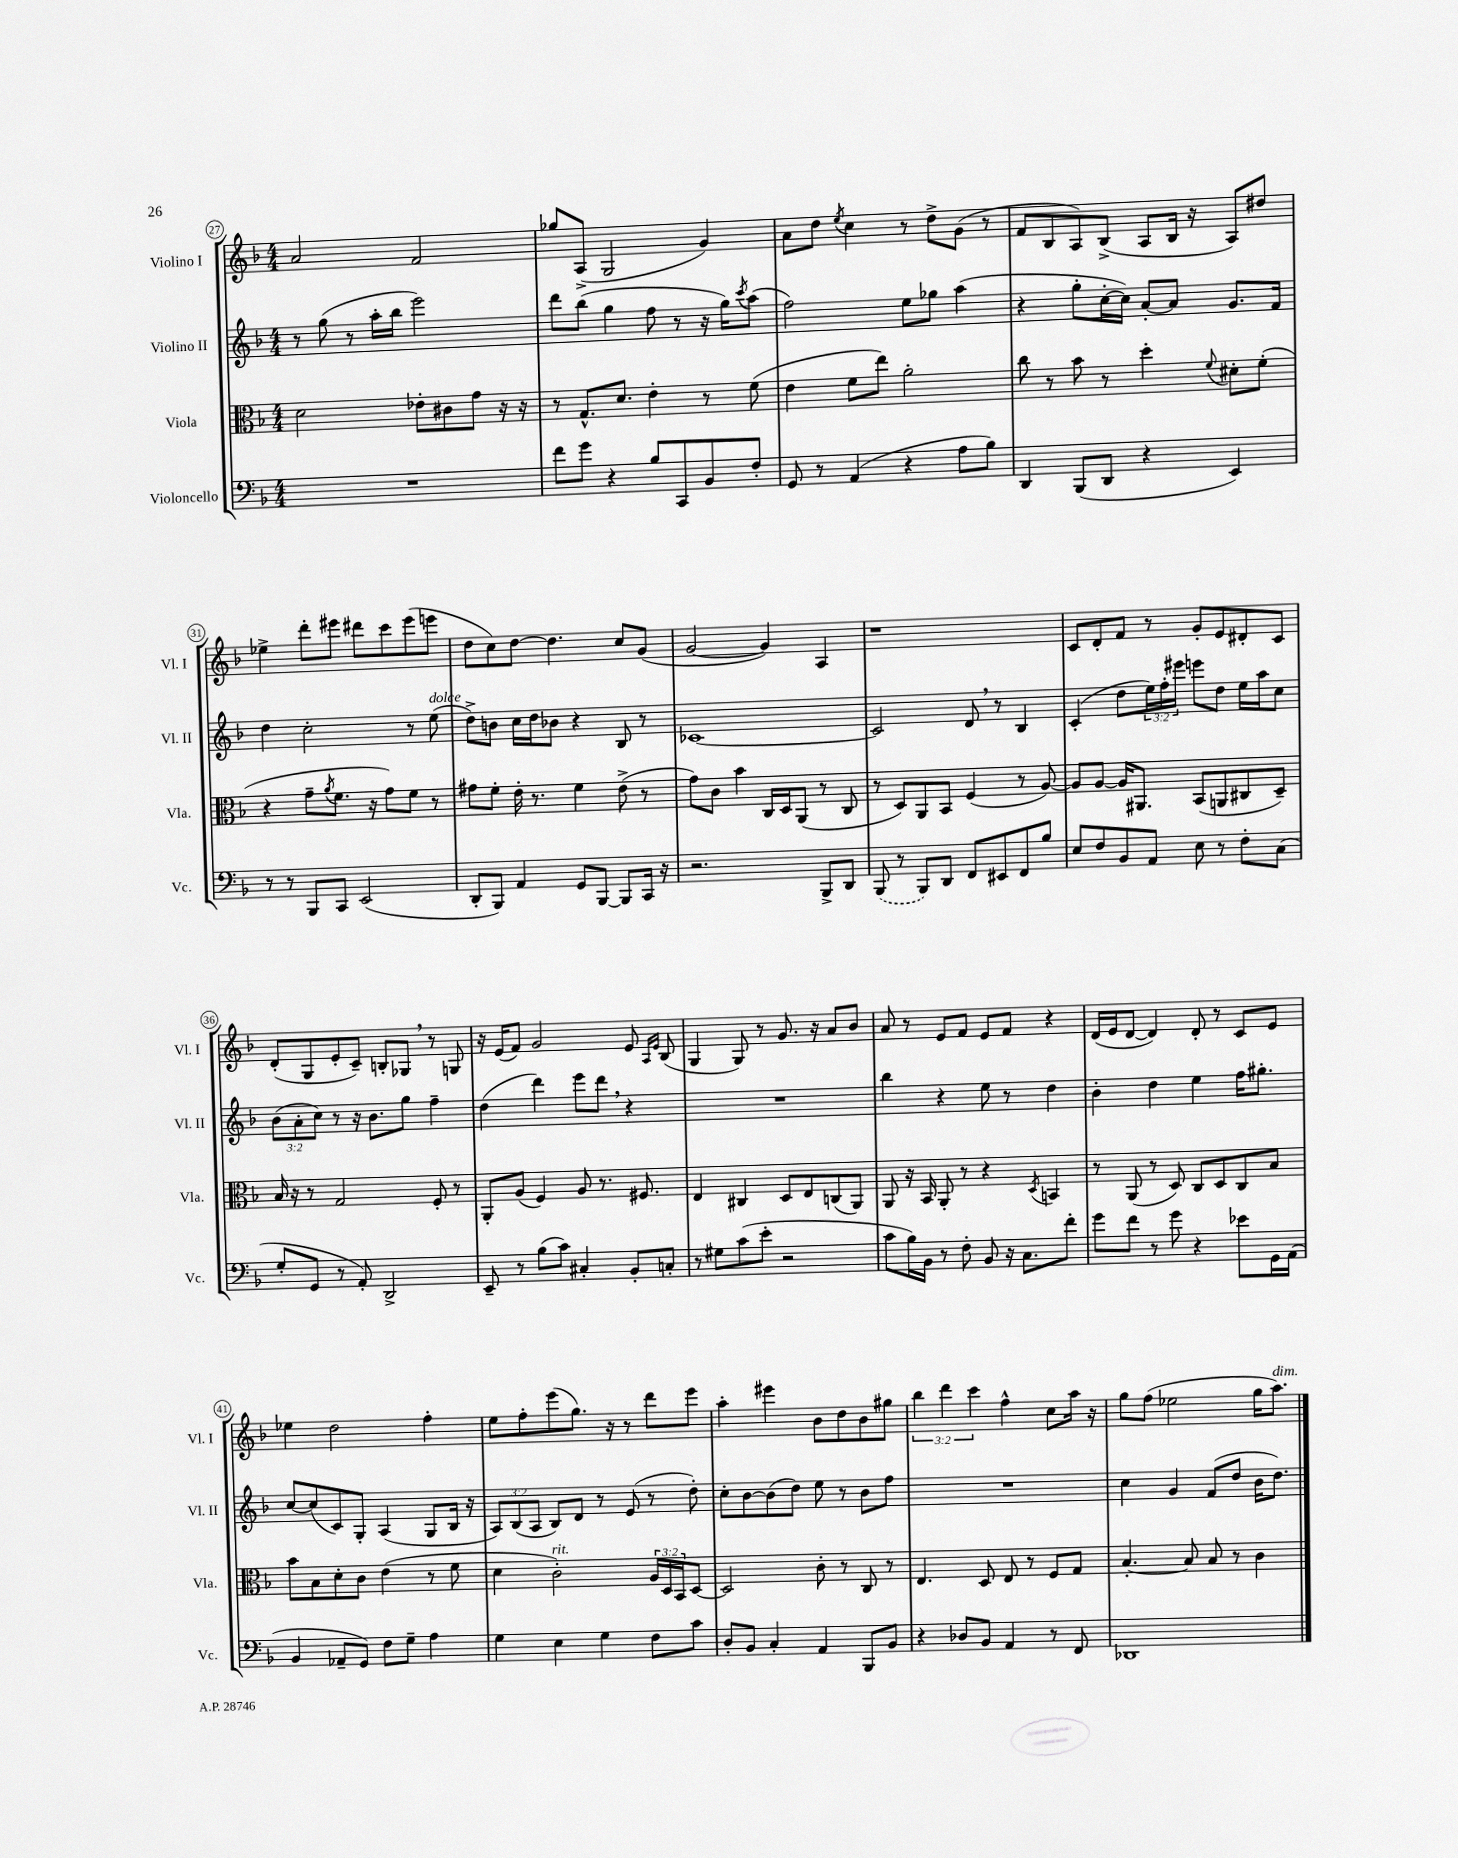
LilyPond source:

<<
\new StaffGroup <<
\new Staff = "s0" \with { instrumentName = "Violino I" shortInstrumentName = "Vl. I" } {
    \clef treble \key f \major \numericTimeSignature \time 4/4 \override Staff.TupletNumber.text = #tuplet-number::calc-fraction-text
    a'2 f'2 |
    ges''8 a8->( g2 g'4) |
    a'8 d''8 \acciaccatura { e''8 } c''4 r8 d''8-> g'8( r8 |
    f'8 bes8 a8) bes8->( a8 bes16 r16 a8) dis''8 |
    ees''4-> d'''8-. eis'''8 dis'''8 c'''8 eis'''8( e'''8 |
    d''8 c''8) d''8~ d''4. c''8 g'8( |
    g'2~ g'4) a4 |
    r1 |
    c'8 d'8-. f'8 r8 g'8-. e'8 dis'8-. c'8 |
    d'8-.( g8 e'8-. c'8--) b8-. ges8 \breathe r8 g8 |
    r16 e'16( f'8) g'2 e'8 \grace { a16 e'16 } bes8( |
    g4 g8) r8 g'8. r16 a'8 bes'8 |
    a'8 r8 e'8 f'8 e'8 f'8 r4 |
    d'16( e'16 d'8~ d'4) d'8-. r8 c'8 e'8 |
    ees''4 d''2 f''4-. |
    e''8 f''8-. e'''8( g''8.) r16 r8 d'''8 e'''8 |
    a''4-. eis'''4 bes'8 d''8 bes'8 gis''8 |
    \tuplet 3/2 { bes''4 d'''4 c'''4 } f''4-^ c''8 a''16 r16 |
    g''8 f''8( ees''2 g''16 a''8.^\markup { \italic "dim." }) \bar "|." |
}
\new Staff = "s1" \with { instrumentName = "Violino II" shortInstrumentName = "Vl. II" } {
    \clef treble \key f \major \numericTimeSignature \time 4/4 \override Staff.TupletNumber.text = #tuplet-number::calc-fraction-text
    r8 g''8( r8 a''16-. bes''16 e'''2) |
    d'''8 bes''8( g''4 f''8 r8 r16 g''16) \acciaccatura { c'''8 } a''8( |
    f''2) e''8 ges''8 a''4( |
    r4 g''8-. c''16~-. c''16) a'8~-. a'8 g'8. f'16 |
    d''4 c''2-. r8 e''8^\markup { \italic "dolce" }( |
    d''8->) b'8 c''16 d''16 bes'8 r4 bes8 r8 |
    ces'1~ |
    ces'2 d'8 \breathe r8 bes4 |
    c'4-.( d''8 \tuplet 3/2 { e''16) f''16-. eis'''16 } e'''8 d''8 e''16 a''16 c''8 |
    \tuplet 3/2 { bes'8( a'8-. c''8) } r8 r16 bes'8. g''8 f''4-- |
    d''4( d'''4) e'''8 d'''8 \breathe r4 |
    R1 |
    bes''4 r4 e''8 r8 d''4 |
    bes'4-. d''4 e''4 f''16 gis''8.-. |
    c''8~ c''8( c'8) g8-. a4( g8 bes16 r16 |
    \tuplet 3/2 { a8) bes8( a8 } bes8) d'8 r8 e'8( r8 d''8-.) |
    c''8-. bes'8~ bes'8( d''8) e''8 r8 bes'8 f''8 |
    R1 |
    c''4 g'4 f'8( d''8 bes'16 d''8.) \bar "|." |
}
\new Staff = "s2" \with { instrumentName = "Viola" shortInstrumentName = "Vla." } {
    \clef alto \key f \major \numericTimeSignature \time 4/4 \override Staff.TupletNumber.text = #tuplet-number::calc-fraction-text
    d'2 ees'8-. cis'8 g'8 r16 r16 |
    r8 g8.-^ d'8. e'4-. r8 f'8( |
    e'4 f'8 e''8) a'2-. |
    c''8 r8 bes'8 r8 d''4-. \appoggiatura { f'8 } dis'8-. f'8-.( |
    r4 g'8-- \acciaccatura { a'8 } f'8. r16 g'8) f'8 r8 |
    gis'8 f'8-. e'16-. r8. f'4 e'8->( r8 |
    g'8) c'8 bes'4 c16 d16 a,8( r8 c8 |
    r8 d8) a,8 bes,8 f4( r8 a8~) |
    a8 a8~ a16 ais,8. bes,8( a,8 cis8 d8--) |
    bes16 r16 r8 g2 f8-. r8 |
    a,8-. a8( f4) a8 r8. fis8. |
    e4 cis4 d8 e8 c8( a,8) |
    a,8 r16 bes,16 a,8-. r8 r4 \acciaccatura { d8 } b,4 |
    r8 a,8( r8 d8) c8 d8 c8 bes8 |
    bes'8 bes8 d'8-. c'8 e'4( r8 f'8 |
    d'4 c'2-.^\markup { \italic "rit." }) \tuplet 3/2 { a16 d16 bes,16 } d8~ |
    d2 c'8-. r8 c8 r8 |
    e4. d8 e8 r8 f8 g8 |
    bes4.~-. bes8 bes8 r8 c'4 \bar "|." |
}
\new Staff = "s3" \with { instrumentName = "Violoncello" shortInstrumentName = "Vc." } {
    \clef bass \key f \major \numericTimeSignature \time 4/4
    R1 |
    f'8 g'8 r4 bes8 c,8 bes,8 f8-. |
    g,8 r8 a,4( r4 a8 bes8) |
    d,4 bes,,8( d,8 r4 e,4) |
    r8 r8 bes,,8 c,8 e,2( |
    d,8-. bes,,8) a,4 g,8 bes,,8~ bes,,8 c,16 r16 |
    r2. bes,,8-> d,8 |
    \once \slurDashed bes,,8( r8 bes,,8) d,8 f,8 eis,8 f,8 bes8 |
    e8 f8 bes,8 a,8 e8 r8 f8-. c8( |
    g8-. g,8 r8 a,8-.) d,2-> |
    e,8-- r8 bes8( c'8) cis4-. bes,8-. c8-. |
    r8 gis8 c'8( e'8-. r2 |
    c'8 bes16) bes,16 r8 f8-. bes,8 r16 c8. f'8-. |
    g'8 f'8 r8 g'8 r4 ees'8 g,16 a,16( |
    bes,4 aes,8-- g,8) f8 g8-- a4 |
    g4 e4 g4 f8 c'8 |
    d8-. bes,8 c4-. a,4 bes,,8 bes,8 |
    r4 des8 bes,8 a,4 r8 f,8 |
    des,1 \bar "|." |
}
>>
>>
\layout { \context { \Score currentBarNumber = #27 \override BarNumber.stencil = #(make-stencil-circler 0.1 0.3 ly:text-interface::print) } }
